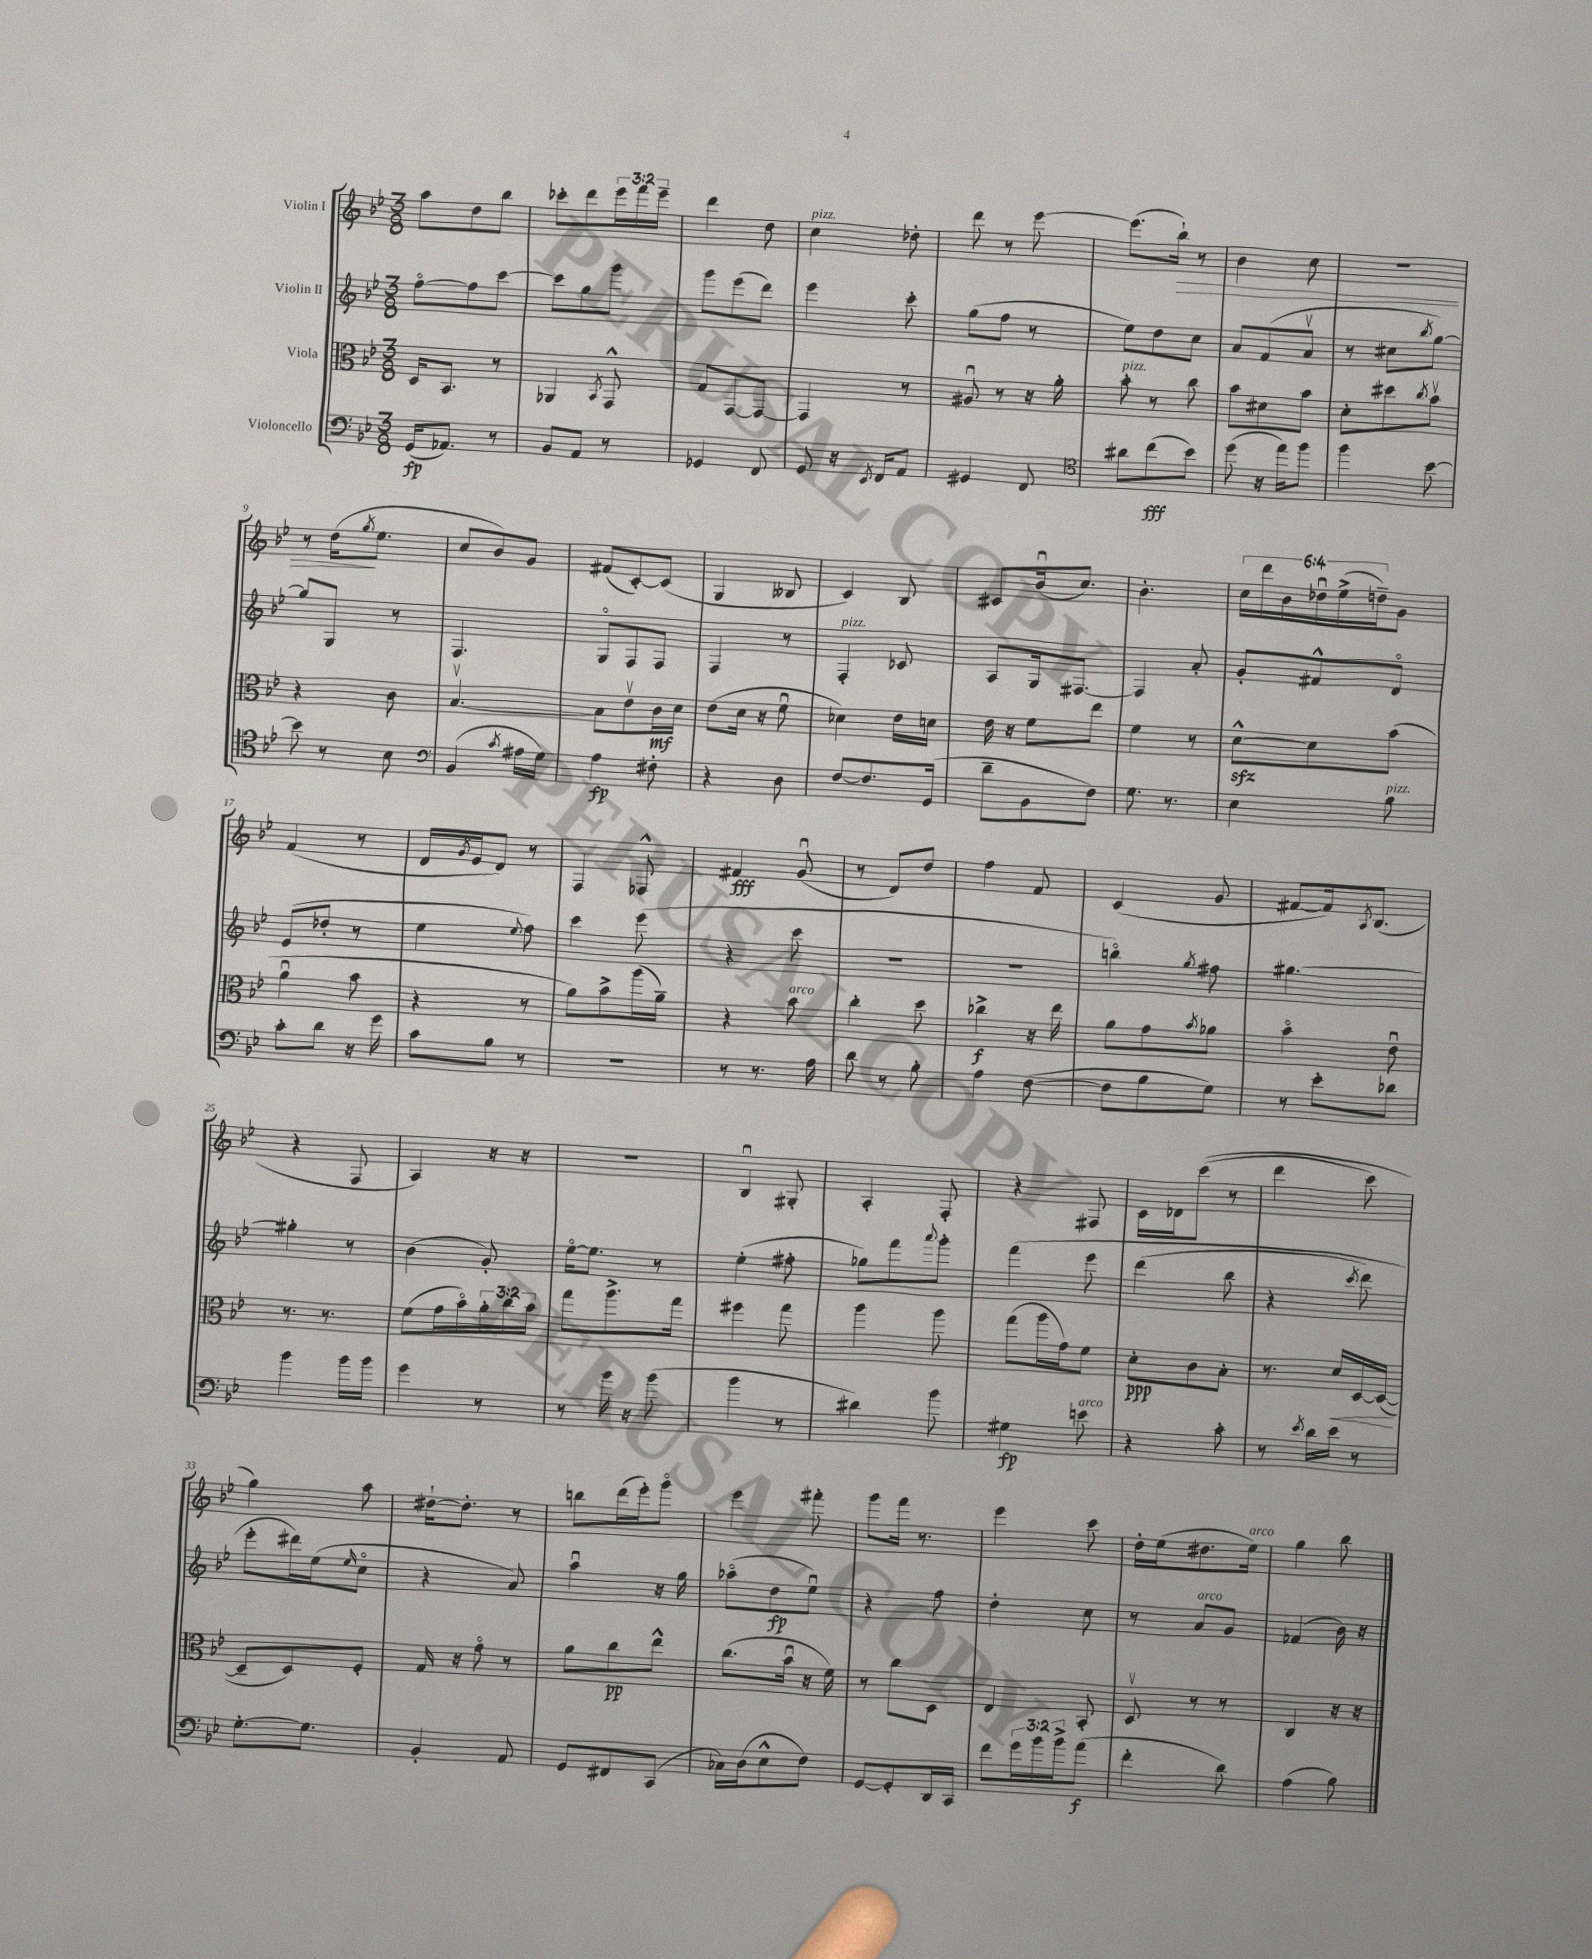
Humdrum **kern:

**kern	**dynam	**kern	**dynam	**kern	**dynam	**kern	**dynam
*part4	*part4	*part3	*part3	*part2	*part2	*part1	*part1
*staff4	*staff4	*staff3	*staff3	*staff2	*staff2	*staff1	*staff1
*I"Violoncello	*	*I"Viola	*	*I"Violin II	*	*I"Violin I	*
*clefF4	*	*clefC3	*	*clefG2	*	*clefG2	*
*k[b-e-]	*	*k[b-e-]	*	*k[b-e-]	*	*k[b-e-]	*
*M3/8	*	*M3/8	*	*M3/8	*	*M3/8	*
=1	=1	=1	=1	=1	=1	=1	=1
(16GG/KL	fp	16D/KL	.	[8ff\L	.	8aa\L	.
8.AA-X/J)	.	8.BB-/J	.	.	.	.	.
.	.	.	.	8ff\]	.	8dd\	.
8r	.	8r	.	[8ccc\J	.	8bb-\J	.
=2	=2	=2	=2	=2	=2	=2	=2
8BB-/L	.	4AA-X/	.	8ccc\L]	.	8ccc-X'\L	.
8AA/J	.	.	.	8gg\	.	8ddd\	.
.	.	8qBB-/	.	.	.	.	.
8r	.	8GG^^/	.	8ggg\J	.	24eee-\L	.
.	.	.	.	.	.	24fff\	.
.	.	.	.	.	.	24eee-~\JJ	.
=3	=3	=3	=3	=3	=3	=3	=3
4GG-X/	.	8G/L	.	8ggg\L	.	4ddd\	.
.	.	[8GG/	.	(8eee-\	.	.	.
8FF/	.	8GG/J_	.	8ddd\J)	.	8dd\	.
=4	=4	=4	=4	=4	=4	=4	=4
!	!	!	!	!	!	!LO:TX:a:i:t=pizz.	!
8GG/	.	4GG/]	.	4eee-\	.	4cc\	.
16r	.	.	.	.	.	.	.
8qEE-/	.	.	.	.	.	.	.
16FF/KL	.	.	.	.	.	.	.
8AA/J	.	8r	.	8ccc'\	.	8dd-X'\	.
=5	=5	=5	=5	=5	=5	=5	=5
4GG#X/	.	8A#Xu/	.	(8gg\L	.	8ddd\	.
.	.	8r	.	8ff\J	.	8r	.
8FF/	.	16r	.	8r	.	[8eee-\	.
.	.	16a'\	.	.	.	.	.
=6	=6	=6	=6	=6	=6	=6	=6
*clefC4	*	*	*	*	*	*	*
!	!	!LO:TX:a:i:t=pizz.	!	!	!	!	!
8a#X\L	.	8b-'\	.	8ee-\L)	.	(8.eee-\L]	.
(8cc\	fff	8r	.	8dd\	.	.	.
!	!	!	!	!	!	!	!LO:HP:b
.	.	.	.	.	.	16bb-`\Jk)	>
8b-\J)	.	8cc\	.	8cc\J	.	8r	.
=7	=7	=7	=7	=7	=7	=7	=7
(8dd\	.	8b-\L	.	8a/L	.	4b-\	.
16r	.	8d#X\	.	(8f/	.	.	.
16ee-\KL)	.	.	.	.	.	.	.
8ff\J	.	8b-\J	.	8av/J	.	8cc\	.
=8	=8	=8	=8	=8	=8	=8	=8
4ff\	.	8d'\L	.	8r	.	4.r	.
.	.	8dd#X\	.	8cc#X\L	.	.	.
.	.	8qcc/	.	8qbb-/	.	.	.
[8b-\	.	8b-v\J	.	[8gg\J)	.	.	.
!!LO:LB:g=z
=9	=9	=9	=9	=9	=9	=9	=9
8b-\]	.	4r	.	8gg/L]	.	8r	.
8r	.	.	.	8G/J	.	(16dd\KL	.
.	.	.	.	.	.	8qgg/	.
.	.	.	.	.	.	8.ee-\J	]
8B-\	.	8c\	.	8r	.	.	.
=10	=10	=10	=10	=10	=10	=10	=10
*clefF4	*	*	*	*	*	*	*
(4BB-/	.	[4.B-v/	.	4.F/	.	8cc/L	.
.	.	.	.	.	.	8b-/)	.
8qc/	.	.	.	.	.	.	.
16A#X\LL	.	.	.	.	.	8g/J	.
16G\JJ)	.	.	.	.	.	.	.
=11	=11	=11	=11	=11	=11	=11	=11
4A\	fp	8B-\L]	.	8G/L	.	(8f#X/L	.
.	.	8e-v\	.	8F/	.	[8c'/)	.
8F#X'\	.	16c\L	mf	8F/J	.	(8c/J]	.
.	.	16d\JJ	.	.	.	.	.
=12	=12	=12	=12	=12	=12	=12	=12
4r	.	(8e-\L	.	4F/	.	4G/	.
.	.	16d\Jk	.	.	.	.	.
.	.	16r	.	.	.	.	.
8D\	.	8fu\	.	8r	.	8B--X/	.
=13	=13	=13	=13	=13	=13	=13	=13
!	!	!	!	!LO:TX:a:i:t=pizz.	!	!	!
[8F/L	.	4d-X\)	.	4F'/	.	4c/)	.
8.F/]	.	.	.	.	.	.	.
.	.	16e-\LL	.	8c-X/	.	8B-/	.
(16GG/Jk	.	16dn\JJ	.	.	.	.	.
=14	=14	=14	=14	=14	=14	=14	=14
8d~\L	.	16e-\	.	8A/L	.	8c#X/L	.
.	.	16r	.	.	.	.	.
8BB-\	.	8f\L	.	16G/k	.	(16b-u/k	.
.	.	.	.	[8.F#X/J	.	8.cc/J)	.
8F\J)	.	8ee-\J	.	.	.	.	.
=15	=15	=15	=15	=15	=15	=15	=15
8.G\	.	4f\	.	4F#/]	.	4.b-'\	.
8.r	.	.	.	.	.	.	.
.	.	8r	.	8a'/	.	.	.
=16	=16	=16	=16	=16	=16	=16	=16
4E-\	.	[8dzz^^\L	.	8g'/L	.	24cc\LL	.
.	.	.	.	.	.	24ddd\	.
.	.	.	.	.	.	24b-\	.
.	.	8d\]	.	8f#X^^/	.	24dd-Xu\	.
.	.	.	.	.	.	(24ee-^\	.
.	.	.	.	.	.	24ddn~\J)	.
!LO:TX:a:i:t=pizz.	!	!	!	!	!	!	!
8B-\	.	(8b-\J	.	8d/J	.	8g\J	.
!!LO:LB:g=z
=17	=17	=17	=17	=17	=17	=17	=17
8c'\L	.	4au\	.	(8e-/L	.	(4f/	.
8d\J	.	.	.	8dd-X'/J	.	.	.
16r	.	8b-\	.	8r	.	8r	.
16g\	.	.	.	.	.	.	.
=18	=18	=18	=18	=18	=18	=18	=18
8c\L	.	4r	.	4ee-\	.	16d/LL	.
.	.	.	.	.	.	8qg/	.
.	.	.	.	.	.	16e-/J	.
8B-\J	.	.	.	.	.	8d/J)	.
.	.	.	.	8qqee-/	.	.	.
8r	.	8r	.	8ff\)	.	8r	.
=19	=19	=19	=19	=19	=19	=19	=19
4.r	.	8a\L)	.	4ccc\	.	4F/	.
.	.	8b-^\	.	.	.	.	.
.	.	(16aa\L	.	(8eee-\	.	8F-X^^/	.
.	.	16a~\JJ)	.	.	.	.	.
=20	=20	=20	=20	=20	=20	=20	=20
8r	.	4r	.	4r	.	4f#X/	fff
8.r	.	.	.	.	.	.	.
!	!	!LO:TX:a:i:t=arco	!	!	!	!	!
.	.	8b-\	.	8ccc\	.	(8gu/	.
16A\	.	.	.	.	.	.	.
=21	=21	=21	=21	=21	=21	=21	=21
8d\	.	4cc'\	.	4.r	.	8r	.
8r	.	.	.	.	.	8d/L)	.
8B-'\	.	8dd\	.	.	.	8dd/J	.
=22	=22	=22	=22	=22	=22	=22	=22
4A\	.	4cc-X^\	f	4.r	.	4ff\	.
([8F\	.	16r	.	.	.	8f/	.
.	.	16ee-\	.	.	.	.	.
=23	=23	=23	=23	=23	=23	=23	=23
8F\L]	.	8a\L	.	4bbn\)	.	(4c/	.
8B-\	.	8g\	.	.	.	.	.
.	.	8qb-/	.	8qgg/	.	.	.
8G\J)	.	8a-X\J	.	8ff#X\	.	8g/	.
=24	=24	=24	=24	=24	=24	=24	=24
8r	.	4b-\	.	[4.gg#X\	.	[8f#X/L	.
8e-'\L	.	.	.	.	.	16f#/k])	.
.	.	.	.	.	.	8qA/	.
.	.	.	.	.	.	(8.B-/J	.
8d-X\J	.	8e-u\	.	.	.	.	.
!!LO:LB:g=z
=25	=25	=25	=25	=25	=25	=25	=25
4b-\	.	8.r	.	4gg#X'\]	.	4r	.
.	.	8.r	.	.	.	.	.
16b-\LL	.	.	.	8r	.	8F/	.
16b-\JJ	.	.	.	.	.	.	.
=26	=26	=26	=26	=26	=26	=26	=26
4g\	.	(8f\L	.	(4b-\	.	4A/)	.
.	.	16g\L	.	.	.	.	.
.	.	16b-\)	.	.	.	.	.
8r	.	24a'\	.	8g'/)	.	16r	.
.	.	24cc\	.	.	.	.	.
.	.	.	.	.	.	16r	.
.	.	24b-\JJ	.	.	.	.	.
=27	=27	=27	=27	=27	=27	=27	=27
8r	.	8gg\L	.	[16ee-\KL	.	4.r	.
.	.	.	.	8.ee-\J]	.	.	.
16b-\	.	8.aa^\	.	.	.	.	.
16r	.	.	.	.	.	.	.
(8b-\	.	.	.	8r	.	.	.
.	.	16gg\Jk	.	.	.	.	.
=28	=28	=28	=28	=28	=28	=28	=28
4b-\	.	4ff#X\	.	(4ee-'\	.	4B-u/	.
8r	.	8gg\	.	8ff#X'\	.	8G#X'/	.
=29	=29	=29	=29	=29	=29	=29	=29
4d#X\)	.	4aa\	.	8gg-X\L)	.	4A'/	.
.	.	.	.	8fff\	.	.	.
.	.	.	.	8qqaaa/	.	.	.
8b-\	.	8aa\	.	8ggg'\J	.	8F'/	.
=30	=30	=30	=30	=30	=30	=30	=30
4G#X\	fp	(8gg\L	.	(4fff\	.	4r	.
.	.	16aa\L	.	.	.	.	.
.	.	16g\J)	.	.	.	.	.
!LO:TX:a:i:t=arco	!	!	!	!	!	!	!
8en\	.	8f\J	.	8eee-\	.	8F#X/	.
=31	=31	=31	=31	=31	=31	=31	=31
4r	.	8d'\L	ppp	(4ddd\	.	16c\LL	.
.	.	.	.	.	.	16d-X\J	.
.	.	8c\	.	.	.	((8ccc\J	.
8c'\	.	8B-'\J	.	8bb-\	.	8r	.
=32	=32	=32	=32	=32	=32	=32	=32
8r	.	8.r	.	4r	.	4ddd\	.
8qe-/	.	.	.	.	.	.	.
16d\LL	.	.	.	.	.	.	.
!	!	!	!LO:HP:b	!	!	!	!
16e-\JJ	.	16d/LL	<	.	.	.	.
.	.	.	.	8qccc/	.	.	.
8r	.	[16D/	.	8ddd\)	.	8ccc\)	.
.	.	(16D/JJ_	.	.	.	.	.
.	.	.	[	.	.	.	.
!!LO:LB:g=z
=33	=33	=33	=33	=33	=33	=33	=33
[8.G'\L	.	8D~/L]	.	8eee-'\L	.	4gg\)	.
.	.	8D/)	.	16ddd#X\L)	.	.	.
8.G\J]	.	.	.	(16ee-\J	.	.	.
.	.	.	.	16qqee-/	.	.	.
.	.	8F'/J	.	8cc\J	.	8aa\	.
=34	=34	=34	=34	=34	=34	=34	=34
4BB-'/	.	16G/	.	4r	.	[16dd#X`\KL	.
.	.	16r	.	.	.	8.dd#'\J]	.
.	.	8g\	.	.	.	.	.
8AA/	.	8r	.	8a/)	.	8r	.
=35	=35	=35	=35	=35	=35	=35	=35
8GG/L	.	8a\L	.	4aau\	.	8bbn\L	.
8FF#X/	.	8cc\	pp	.	.	(16ddd\L	.
.	.	.	.	.	.	16eee-'\J)	.
(8CC/J	.	8ee-^^\J	.	16r	.	8ggg\J	.
.	.	.	.	16gg\	.	.	.
=36	=36	=36	=36	=36	=36	=36	=36
16C-X\LL)	.	(8.cc\L	.	(8aa-X\L	.	4eee-\	.
(16D\J	.	.	.	.	.	.	.
8E-^^\	.	.	.	8dd\	fp	.	.
.	.	16b-u\Jk	.	.	.	.	.
8F\J)	.	16r	.	8ee-u\J)	.	8fff#X'\	.
.	.	16f\)	.	.	.	.	.
=37	=37	=37	=37	=37	=37	=37	=37
[8GG/L	.	8r	.	4r	.	8ggg\L	.
8GG'/]	.	8cc\L	.	.	.	16fff\Jk	.
.	.	.	.	.	.	8.r	.
16DD/L	.	8D\J	.	8ff\	.	.	.
16CC/JJ	.	.	.	.	.	.	.
=38	=38	=38	=38	=38	=38	=38	=38
8f\L	.	4E-/	.	4dd'\	.	4eee-\	.
24g\L	.	.	.	.	.	.	.
24b-\	.	.	.	.	.	.	.
24b-^\J	.	.	.	.	.	.	.
(8a\J	f	8BB-'/	.	8cc\	.	8ccc\	.
=39	=39	=39	=39	=39	=39	=39	=39
4f'\	.	8Dv/	.	8r	.	16dd'\LL	.
.	.	.	.	.	.	(16ee-\J	.
!	!	!	!	!LO:TX:a:i:t=arco	!	!	!
.	.	8r	.	8a/L	.	8.dd#X\	.
8d\)	.	8r	.	8g/J	.	.	.
!	!	!	!	!	!	!LO:TX:a:i:t=arco	!
.	.	.	.	.	.	16ee-\Jk)	.
=40	=40	=40	=40	=40	=40	=40	=40
(4A\	.	4C/	.	(4f-X/	.	4gg\	.
8B-\)	.	16r	.	16b-\)	.	8bb-\	.
.	.	16r	.	16r	.	.	.
==	==	==	==	==	==	==	==
*-	*-	*-	*-	*-	*-	*-	*-
